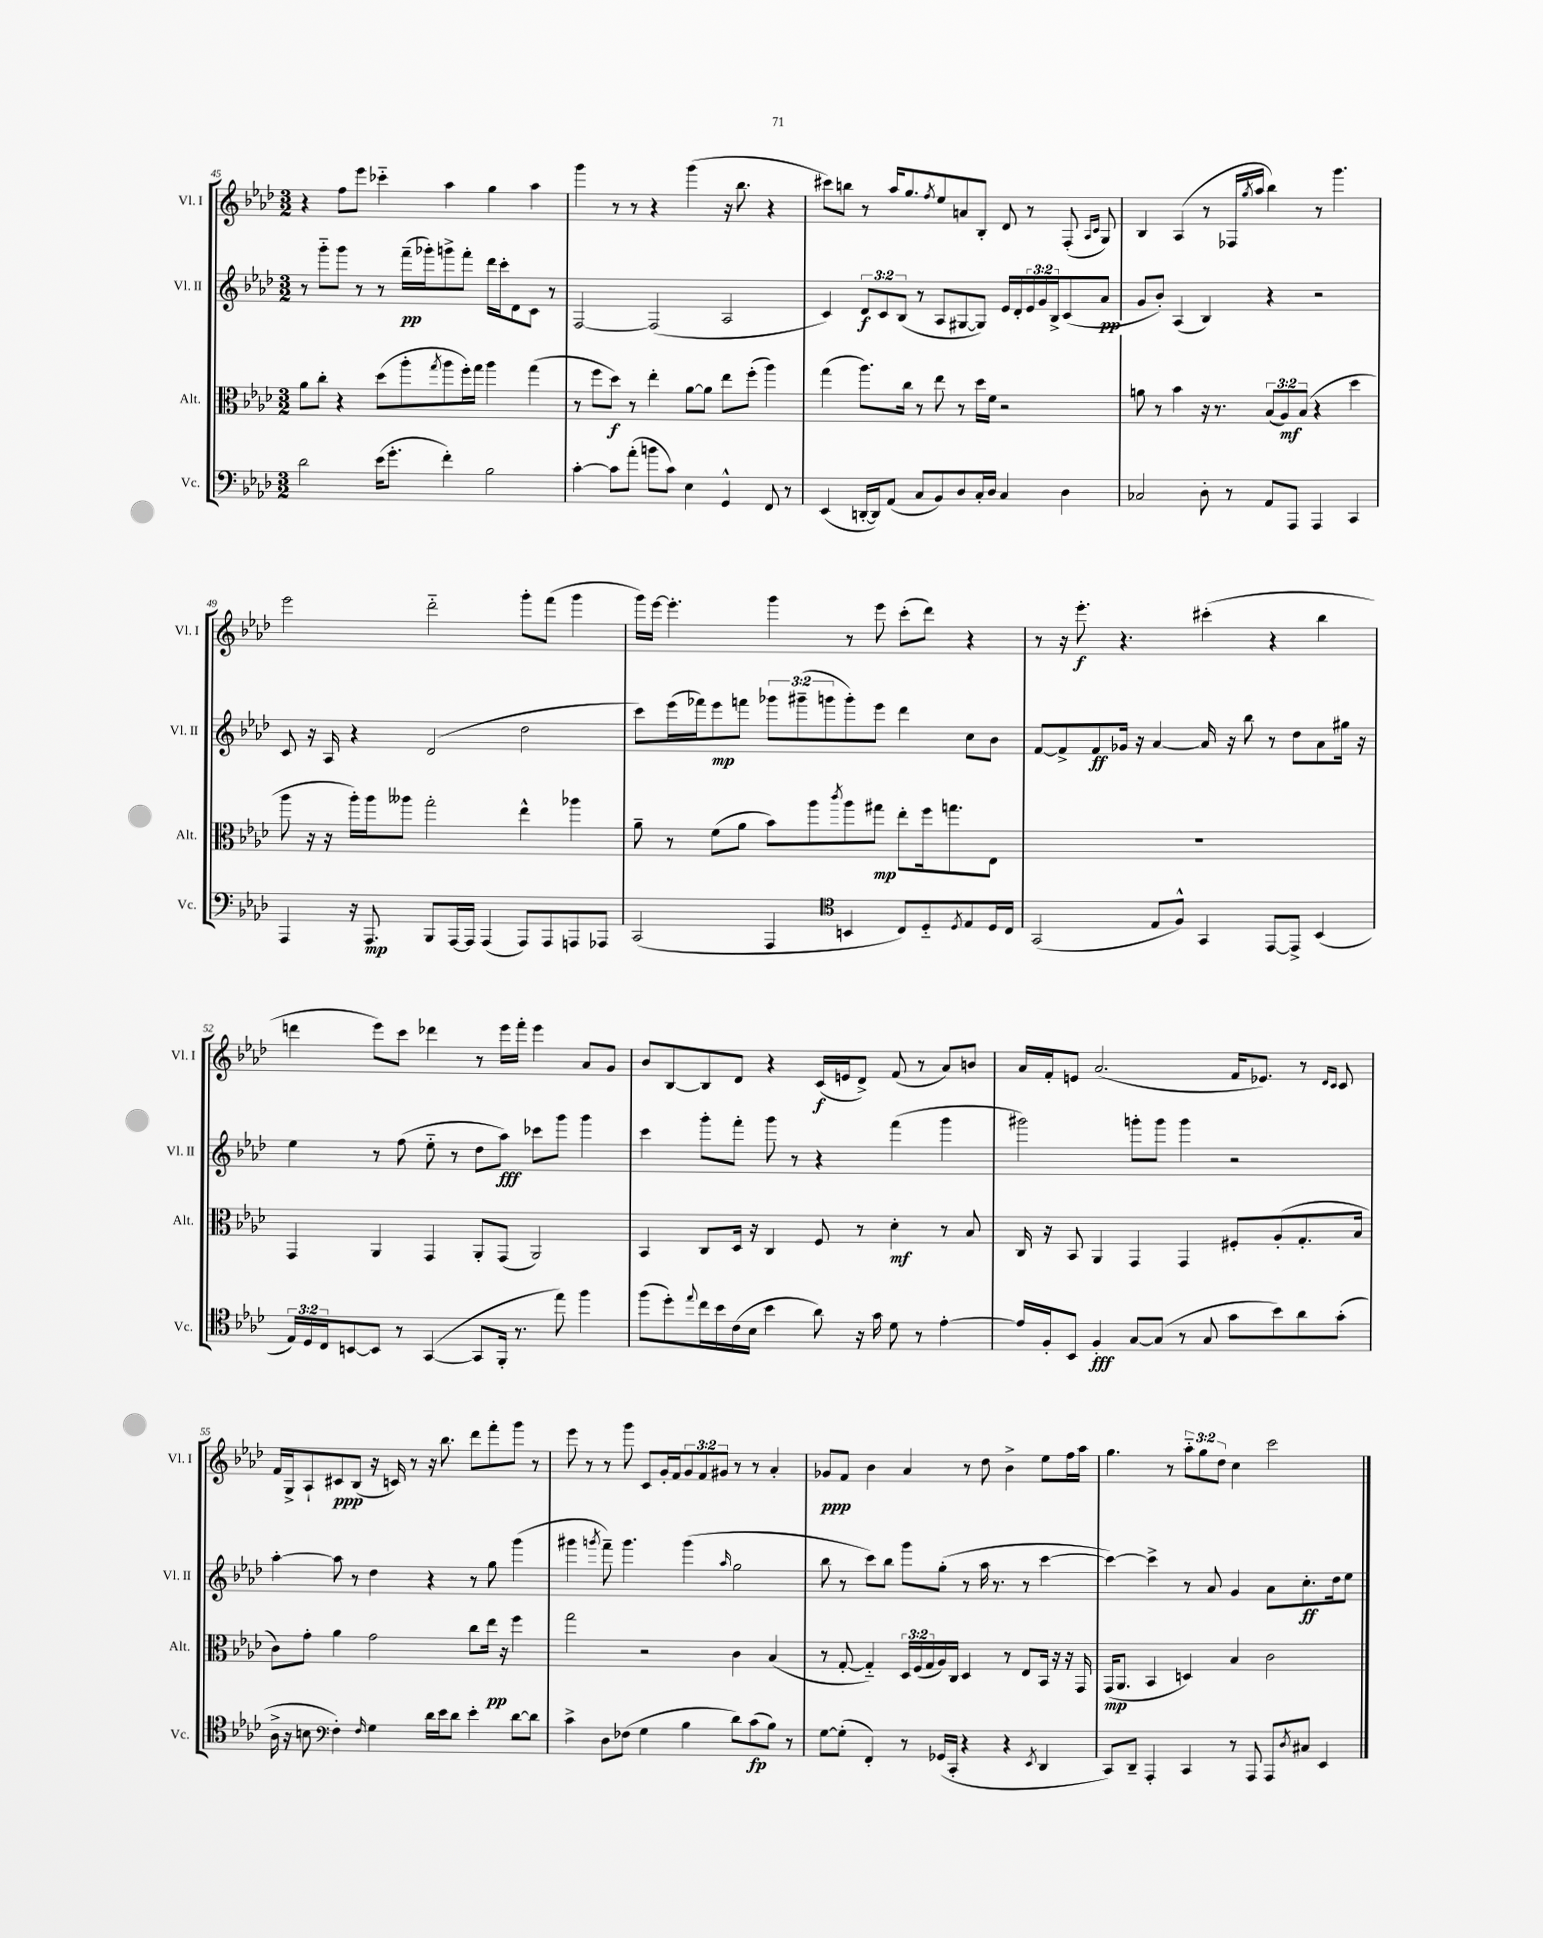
<<
\new StaffGroup <<
\new Staff = "s0" \with { instrumentName = "Vl. I" shortInstrumentName = "Vl. I" } {
    \clef treble \key aes \major \numericTimeSignature \time 3/2 \override Staff.TupletNumber.text = #tuplet-number::calc-fraction-text
    r4 f''8 ees'''8 ces'''4-_ aes''4 g''4 aes''4 |
    g'''4 r8 r8 r4 g'''4( r16 bes''8. r4 |
    cis'''8) b''8 r8 aes''16 g''8. \acciaccatura { f''8 } ees''8 a'8 bes8-. des'8 r8 f8-.( \grace { aes16 c'16 } g8) |
    bes4 aes4( r8 fes16 \acciaccatura { g''8 } aes''16 bes''4) r8 g'''4. |
    ees'''2 des'''2-_ g'''8-. f'''8( g'''4 |
    g'''16) ees'''16~ ees'''4.-. g'''4 r8 ees'''8 c'''8-.( des'''8) r4 |
    r8 r16 ees'''8.-.\f r4. cis'''4-.( r4 bes''4 |
    d'''4 ees'''8) c'''8 des'''4 r8 ees'''16 f'''16-. ees'''4 aes'8 g'8 |
    bes'8 bes8~ bes8 des'8 r4 c'16\f( e'16 des'8->) f'8( r8 aes'8) b'8 |
    aes'16 f'16-. e'8 aes'2.( f'16 ees'8.) r8 \grace { des'16 c'16 } c'8 |
    f'16 g16-> aes8-! cis'8\ppp bes8( r16 c'16) r8 r16 bes''8. des'''8 f'''8-. g'''8 r8 |
    ees'''8 r8 r8 g'''8 c'8 g'16-. f'16 \tuplet 3/2 { g'8 f'8 gis'8 } r8 r8 aes'4-. |
    ges'8\ppp f'8 bes'4 aes'4 r8 des''8 bes'4-> ees''8 f''16 aes''16 |
    g''4. r8 \tuplet 3/2 { aes''8-_ g''8 des''8 } c''4 c'''2 \bar "|." |
}
\new Staff = "s1" \with { instrumentName = "Vl. II" shortInstrumentName = "Vl. II" } {
    \clef treble \key aes \major \numericTimeSignature \time 3/2 \override Staff.TupletNumber.text = #tuplet-number::calc-fraction-text
    r8 g'''8-_ g'''8 r8 r8 f'''16--\pp( ges'''16-.) g'''8-> f'''8-. des'''16 c'''16-. des'8 c'8 r8 |
    f2~ f2( aes2 |
    c'4) \tuplet 3/2 { des'8\f c'8 bes8( } r8 aes8 gis8~ gis8) ees'16 des'16-. \tuplet 3/2 { ees'16 g'16 bes16-> } c'8( aes'8\pp |
    g'8 bes'8-.) aes4( bes4) r4 r2 |
    c'8 r16 aes16 r4 des'2( des''2 |
    c'''8) ees'''16( fes'''16) ees'''8\mp f'''8 \tuplet 3/2 { ges'''8 gis'''8--( g'''8 } g'''8-.) ees'''8 des'''4 c''8 bes'8 |
    f'8~ f'8-> f'8\ff ges'16 r16 aes'4~ aes'16 r16 bes''8 r8 des''8 aes'8 gis''16 r16 |
    ees''4 r8 f''8( ees''8-_ r8 des''8 aes''8\fff) ces'''8 g'''8 g'''4 |
    c'''4 g'''8-. f'''8-. g'''8 r8 r4 f'''4( g'''4 |
    gis'''2) g'''8-. g'''8 g'''4 r2 |
    aes''4~-. aes''8 r8 des''4 r4 r8 g''8 g'''4( |
    gis'''4 \acciaccatura { g'''8 } f'''8--) g'''4. g'''4( \grace { aes''16 } g''2 |
    bes''8 r8 c'''8) bes''8 g'''8 g''8-.( r8 aes''16 r8. r8 c'''4~ |
    c'''4~) c'''4-> r8 aes'8 g'4 aes'8 c''8.-.\ff des''16 ees''8 \bar "|." |
}
\new Staff = "s2" \with { instrumentName = "Alt." shortInstrumentName = "Alt." } {
    \clef alto \key aes \major \numericTimeSignature \time 3/2 \override Staff.TupletNumber.text = #tuplet-number::calc-fraction-text
    aes'8 c''8-. r4 des''8( aes''8-. \acciaccatura { g''8 } aes''8 f''16-.) g''16 aes''4 g''4( |
    r8 f''8 des''8\f) r8 ees''4-. aes'8~ aes'8 ees''8 f''8-.( aes''4) |
    g''4( aes''8.) c''16 r8 ees''8 r8 des''16 f'16 r2 |
    a'8 r8 bes'4 r16 r8. \tuplet 3/2 { bes8( aes8\mf) bes8( } r4 des''4 |
    aes''8 r16 r16 aes''16-.) aes''16 aeses''8 g''2-. ees''4-^ aes''4 |
    aes'8-- r8 f'8( aes'8 bes'8) aes''8 \acciaccatura { c'''8 } aes''8 gis''8\mp ees''8-. f''16 g''8. ees8 |
    R1. |
    g,4 aes,4 g,4 aes,8-. g,8( aes,2) |
    bes,4 c8 des16 r16 c4 f8 r8 des'4-.\mf r8 bes8 |
    c16 r16 bes,8 aes,4 g,4 g,4 fis8-. aes8-.( g8.-. bes16 |
    c'8) g'8-. aes'4 g'2 c''8 ees''16\pp r16 f''4 |
    g''2 r2 c'4 bes4( |
    r8 g8~-. g4-_) \tuplet 3/2 { des16 f16( g16 } aes16) c16 des4 r8 ees8 bes,16 r16 r16 g,16 |
    g,16\mp( aes,8. bes,4 d4) bes4 c'2 \bar "|." |
}
\new Staff = "s3" \with { instrumentName = "Vc." shortInstrumentName = "Vc." } {
    \clef bass \key aes \major \numericTimeSignature \time 3/2 \override Staff.TupletNumber.text = #tuplet-number::calc-fraction-text
    des'2 ees'16( g'8.-. f'4-.) bes2 |
    c'4~-. c'8 aes'8-.( b'8 c'8) ees4 g,4-^ f,8 r8 |
    ees,4( d,16~-. d,16) aes,8( c8 bes,8) des8 c16-. des16 c4 des4 |
    ces2 des8-. r8 aes,8 aes,,8 aes,,4 c,4 |
    aes,,4 r16 aes,,8.\mp bes,,8 aes,,16~ aes,,16 aes,,4( aes,,8) aes,,8 a,,8 aes,,8 |
    c,2( aes,,4 \clef tenor b,4 c8) des8-_ \acciaccatura { des8 } ees8 des16 c16 |
    g,2( ees8 f8-^) g,4 ees,8~ ees,8-> bes,4( |
    \tuplet 3/2 { ees16) des16 c16 } b,8~ b,8 r8 g,4~( g,8 f,16-. r8. ees''8) f''4 |
    f''8( des''8-.) \appoggiatura { ees''8 } c''16 bes'16 c'16( bes16 bes'4 aes'8) r16 g'16 des'8 r8 ees'4~-. |
    ees'16 f16-. bes,8 f4-.\fff g8~ g8( r8 g8 g'8 bes'8) aes'8 g'8-.( |
    aes16-> r16 b8 \clef bass f4-.) \grace { f16 } g4 des'16 ees'16 des'8 ees'4-. des'8~ des'8 |
    c'4-> des8 fes8( g4 bes4 des'8) c'8\fp( bes8) r8 |
    g8~ g8-.( f,4-.) r8 ges,16( c,16-. r4 r4 \acciaccatura { ees,8 } des,4 |
    c,8) des,8-- aes,,4-. c,4 r8 aes,,8 aes,,8 \acciaccatura { des8 } cis8 ees,4 \bar "|." |
}
>>
>>
\layout { \context { \Score currentBarNumber = #45 } }
